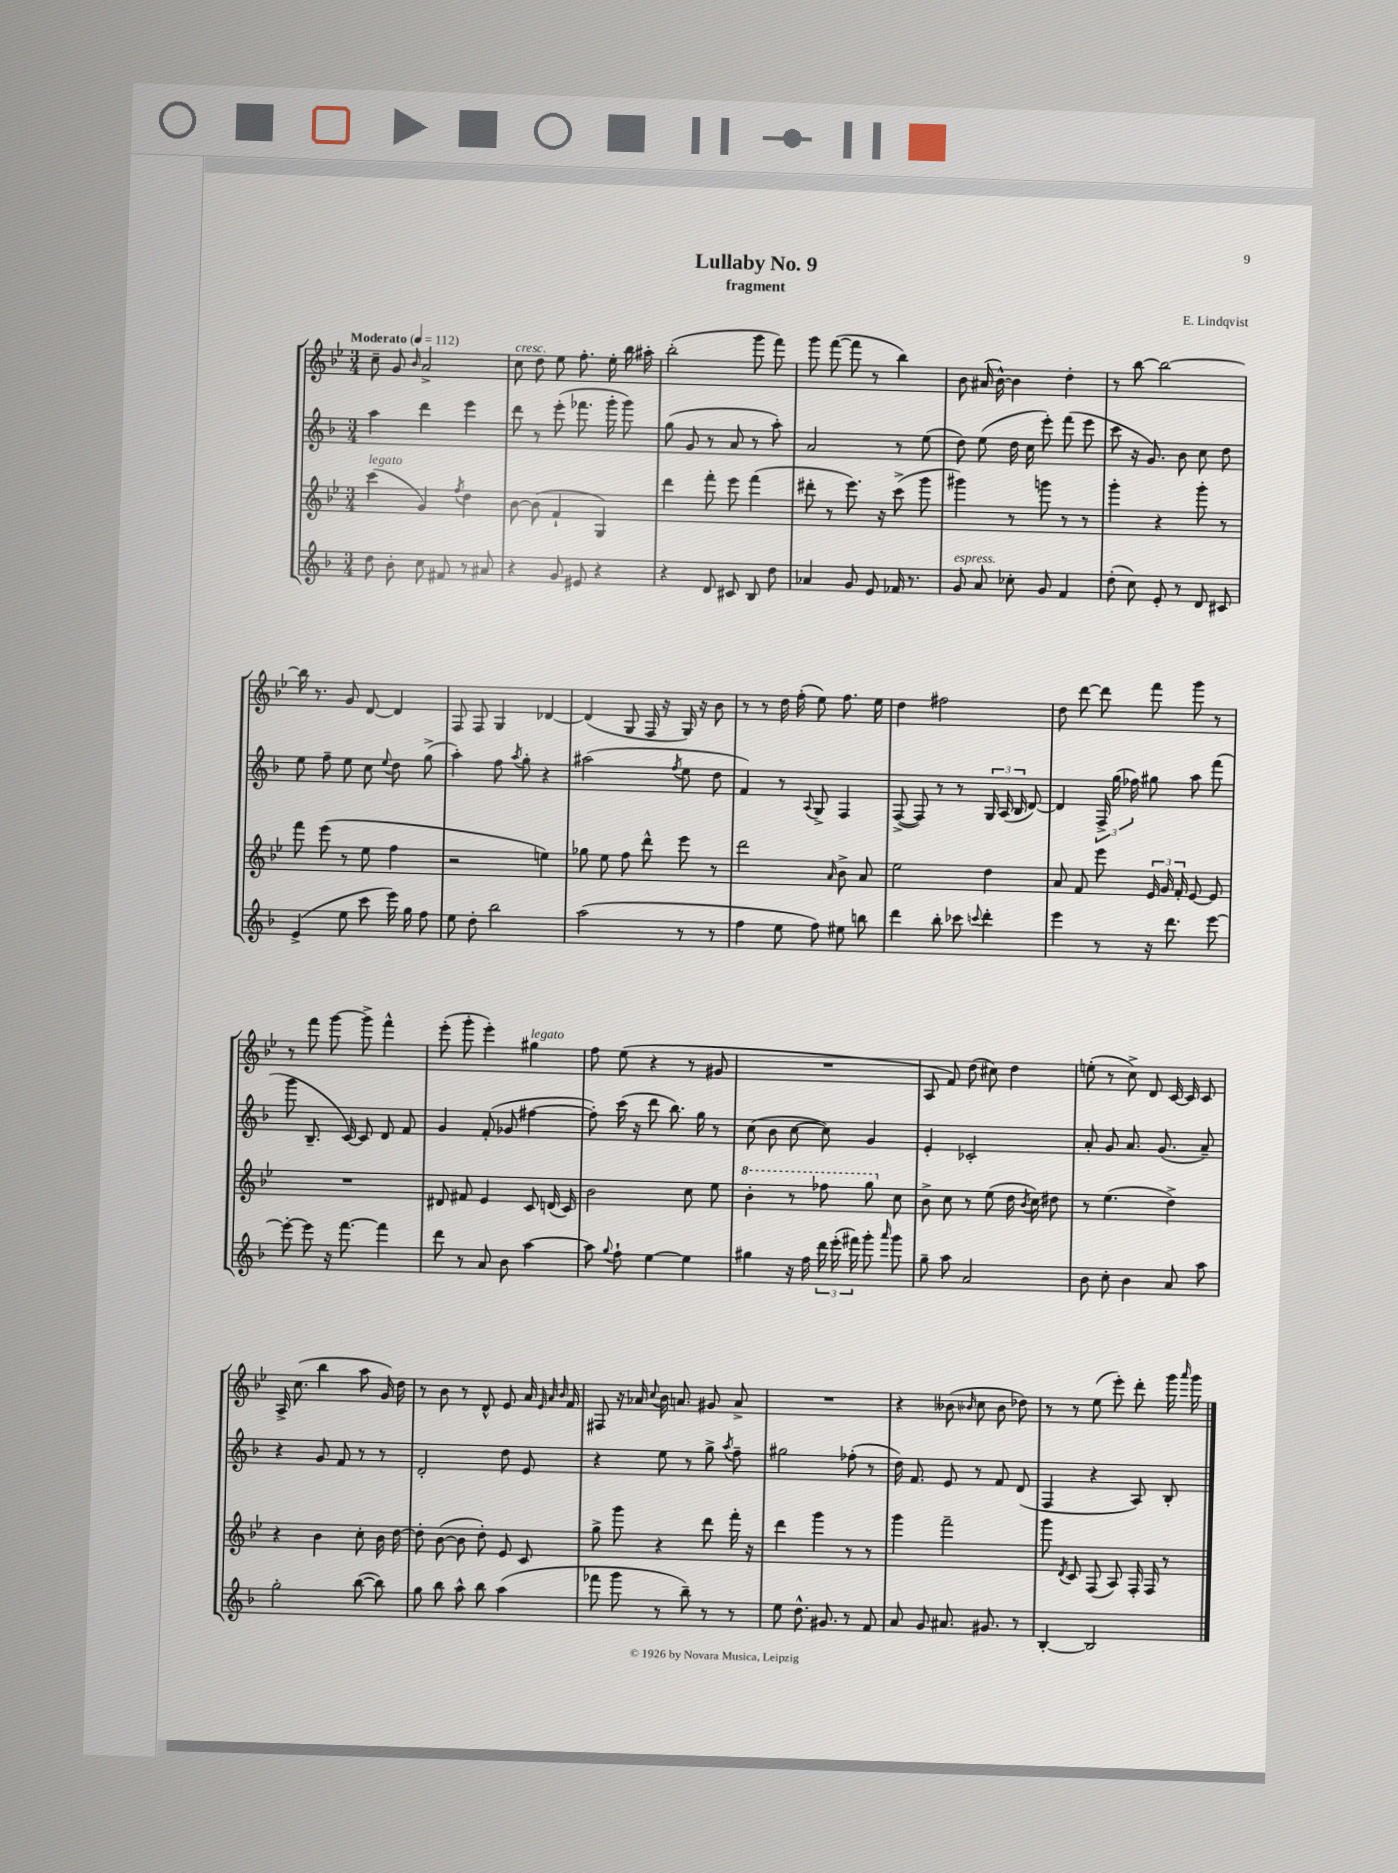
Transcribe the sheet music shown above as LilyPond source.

\header { title = "Lullaby No. 9" composer = "E. Lindqvist" subtitle = "fragment" }
<<
\new StaffGroup <<
\new Staff = "s0" {
    \clef treble \key bes \major \numericTimeSignature \time 3/4 \tempo "Moderato" 4 = 112
    \autoBeamOff c''8-- g'8 \grace { bes'16 } a'2-> |
    c''8^\markup { \italic "cresc." } d''8 ees''8 f''8.-. ees''16-. bes''16 ais''16-. |
    bes''2-.( g'''8 f'''8) |
    g'''8 f'''8~( f'''8 r8 bes''4) |
    bes'8 ais'16( bes'16~-^) bes'4 d''4-. |
    r8 bes''8~ bes''2~ |
    bes''16 r8. g'8 d'8~ d'4 |
    f8 f8 g4 des'4~ |
    des'4( g8 f16 r16 g16) r16 bes'8 |
    r8 r8 d''16 f''16-.( ees''8) f''8. ees''16 |
    d''4 fis''2 |
    d''8 d'''8~ d'''8 f'''8 g'''8 r8 |
    r8 f'''8 g'''8~ g'''8-> f'''4-^ |
    ees'''8-.( g'''8-. ees'''4-.) gis''4^\markup { \italic "legato" } |
    f''8 ees''8( r4 r8 gis'8 |
    R2. |
    a8 f'8) d''8( cis''8) d''4 |
    e''8-.( r8 c''8->) d'8 c'16~ c'16 c'8 |
    a16-> c''8.( bes''4 a''8 g'16) d''16 |
    r8 bes'8 r8 d'8-^ ees'8 a'16 \grace { ees'32 a'32 bes'32 } f'16 |
    fis8 r16 aes'16 \appoggiatura { c''8 } bes'16 a'8. gis'8 a'8-> |
    R2. |
    r4 beses'8( \grace { bes'16 } c''8 bes'8 des''8) |
    r8 r8 ees''8( ees'''8-.) d'''8-. g'''16 \grace { a'''16 } g'''16 \bar "|." |
}
\new Staff = "s1" {
    \clef treble \key f \major \numericTimeSignature \time 3/4
    \autoBeamOff a''4 d'''4 e'''4 |
    d'''8 r8 e'''8-.( fes'''8. g'''16-. g'''8) |
    g''8( g'8 r8 a'8 r8 a''8-.) |
    a'2 r8 e''8( |
    d''8) e''8( d''16 c''16 e'''8-.) f'''8( e'''8 |
    c'''8 r16 g'8.) bes'8 c''8 d''8 |
    e''8 f''8-- e''8 c''8 \appoggiatura { e''8 } d''8 g''8->( |
    a''4-.) f''8 \acciaccatura { a''8 } g''8-. r4 |
    ais''2( \acciaccatura { f''8 } e''8 d''8 |
    f'4) r8 \appoggiatura { a8 } g8-> f4 |
    f8~->( f8) r8 r8 \tuplet 3/2 { g16 a16( bes16 } d'8~) |
    d'4 \tuplet 3/2 { f16-> g''16( fes''16) } gis''8 a''8 f'''8( |
    g'''8 bes8.-- c'16~) c'8 d'8 f'8 |
    g'4 f'8-.( ges'8 fis''4~ |
    fis''8-.) c'''16( r16 d'''8 bes''8.) g''16 r8 |
    c''8( bes'8 c''8~ c''8) g'4 |
    e'4-. ces'2-. |
    a'8-. g'8 a'8. g'8.( a'8--) |
    r4 g'8 f'8 r8 r8 |
    d'2-. d''8 e'8 |
    r4 e''8 r8 g''8-> \acciaccatura { a''8 } f''8-- |
    gis''2 fes''8-.( r8 |
    d''16) f'8. e'8 r8 f'8 d'8( |
    f4 r4 a8) bes8-. \bar "|." |
}
\new Staff = "s2" {
    \clef treble \key bes \major \numericTimeSignature \time 3/4
    \autoBeamOff c'''4^\markup { \italic "legato" }( g'4) \acciaccatura { f''8 } d''4 |
    bes'8~ bes'8( f'4-! g4) |
    d'''4 f'''8-. ees'''8 f'''4( |
    dis'''8-. r8 ees'''8.) r16 c'''8->( g'''8 |
    gis'''4) r8 g'''8 r8 r8 |
    g'''4-. r4 g'''8-. r8 |
    f'''8 ees'''8( r8 ees''8 f''4 |
    r2 e''4) |
    ges''8 ees''8 f''8 d'''8-^ ees'''8 r8 |
    d'''2 \grace { a'16 } bes'8-> a'8 |
    ees''2 d''4 |
    a'8 f'8 ees'''8 \tuplet 3/2 { ees'16 g'16 f'16-. } ees'8~ ees'8 |
    R2. |
    dis'8 fis'8 ees'4 c'8 d'16( c'16) |
    bes'2 c''8 ees''8 |
    \ottava #1 bes''4-. r8 fes'''8 g'''8 \ottava #0 c''8 |
    bes'8-> c''8 r8 ees''8( d''16 \acciaccatura { bes'8 } c''16) dis''8 |
    r8 ees''4.( d''4->) |
    r4 bes'4 c''8-. bes'16 d''16~ |
    d''8-. bes'8~( bes'8 d''8-.) ees'8 c'8 |
    g''8-> g'''8 r4 d'''8 f'''16-. r16 |
    d'''4 g'''4 r8 r8 |
    g'''4 f'''2-- |
    g'''8 \acciaccatura { d'8 } c'8 f8( a8) f16-. f16 r8 \bar "|." |
}
\new Staff = "s3" {
    \clef treble \key f \major \numericTimeSignature \time 3/4
    \autoBeamOff d''8 bes'8-. c''8 fis'8 r8 ais'8 |
    r4 g'8 eis'8 r4 |
    r4 d'8 cis'8 bes8 d''8 |
    aes'4 g'8 e'8 fes'16 r8. |
    g'8^\markup { \italic "espress." } a'8 ces''8-. g'8 f'4 |
    d''8-.( c''8) e'8-. r8 d'8 cis'8 |
    e'4->( e''8 c'''8 e'''16) g''16 f''8 |
    e''8 d''8-. bes''2 |
    a''2( r8 r8 |
    f''4 e''8 f''8) eis''8 b''8 |
    d'''4 bes''8-. ces'''8 \appoggiatura { c'''8 } d'''4-. |
    e'''4 r8 r16 d'''8. e'''8~ |
    e'''8~-. e'''8 r16 f'''8.~ f'''4 |
    d'''8 r8 a'8 bes'8 a''4~ |
    a''8 \appoggiatura { g''8 } f''8-! e''4~ e''4 |
    gis''4 r16 f''16 \tuplet 3/2 { d'''16 e'''16-.( fis'''16) } g'''8-. \grace { a'''16 } g'''8 |
    g''8-- a''8 a'2 |
    bes'8 c''8-. bes'4 a'8 a''8 |
    g''2-. bes''8~( bes''8) |
    g''8 bes''8 a''8-^ bes''8 a''4( |
    fes'''8 g'''8 r8 bes''8--) r8 r8 |
    e''8 d''8.-^ gis'8. r8 f'8 |
    a'8 g'8 ais'8. gis'8. r8 |
    bes4~-. bes2 \bar "|." |
}
>>
>>
\layout { \context { \Score \remove "Bar_number_engraver" } }
